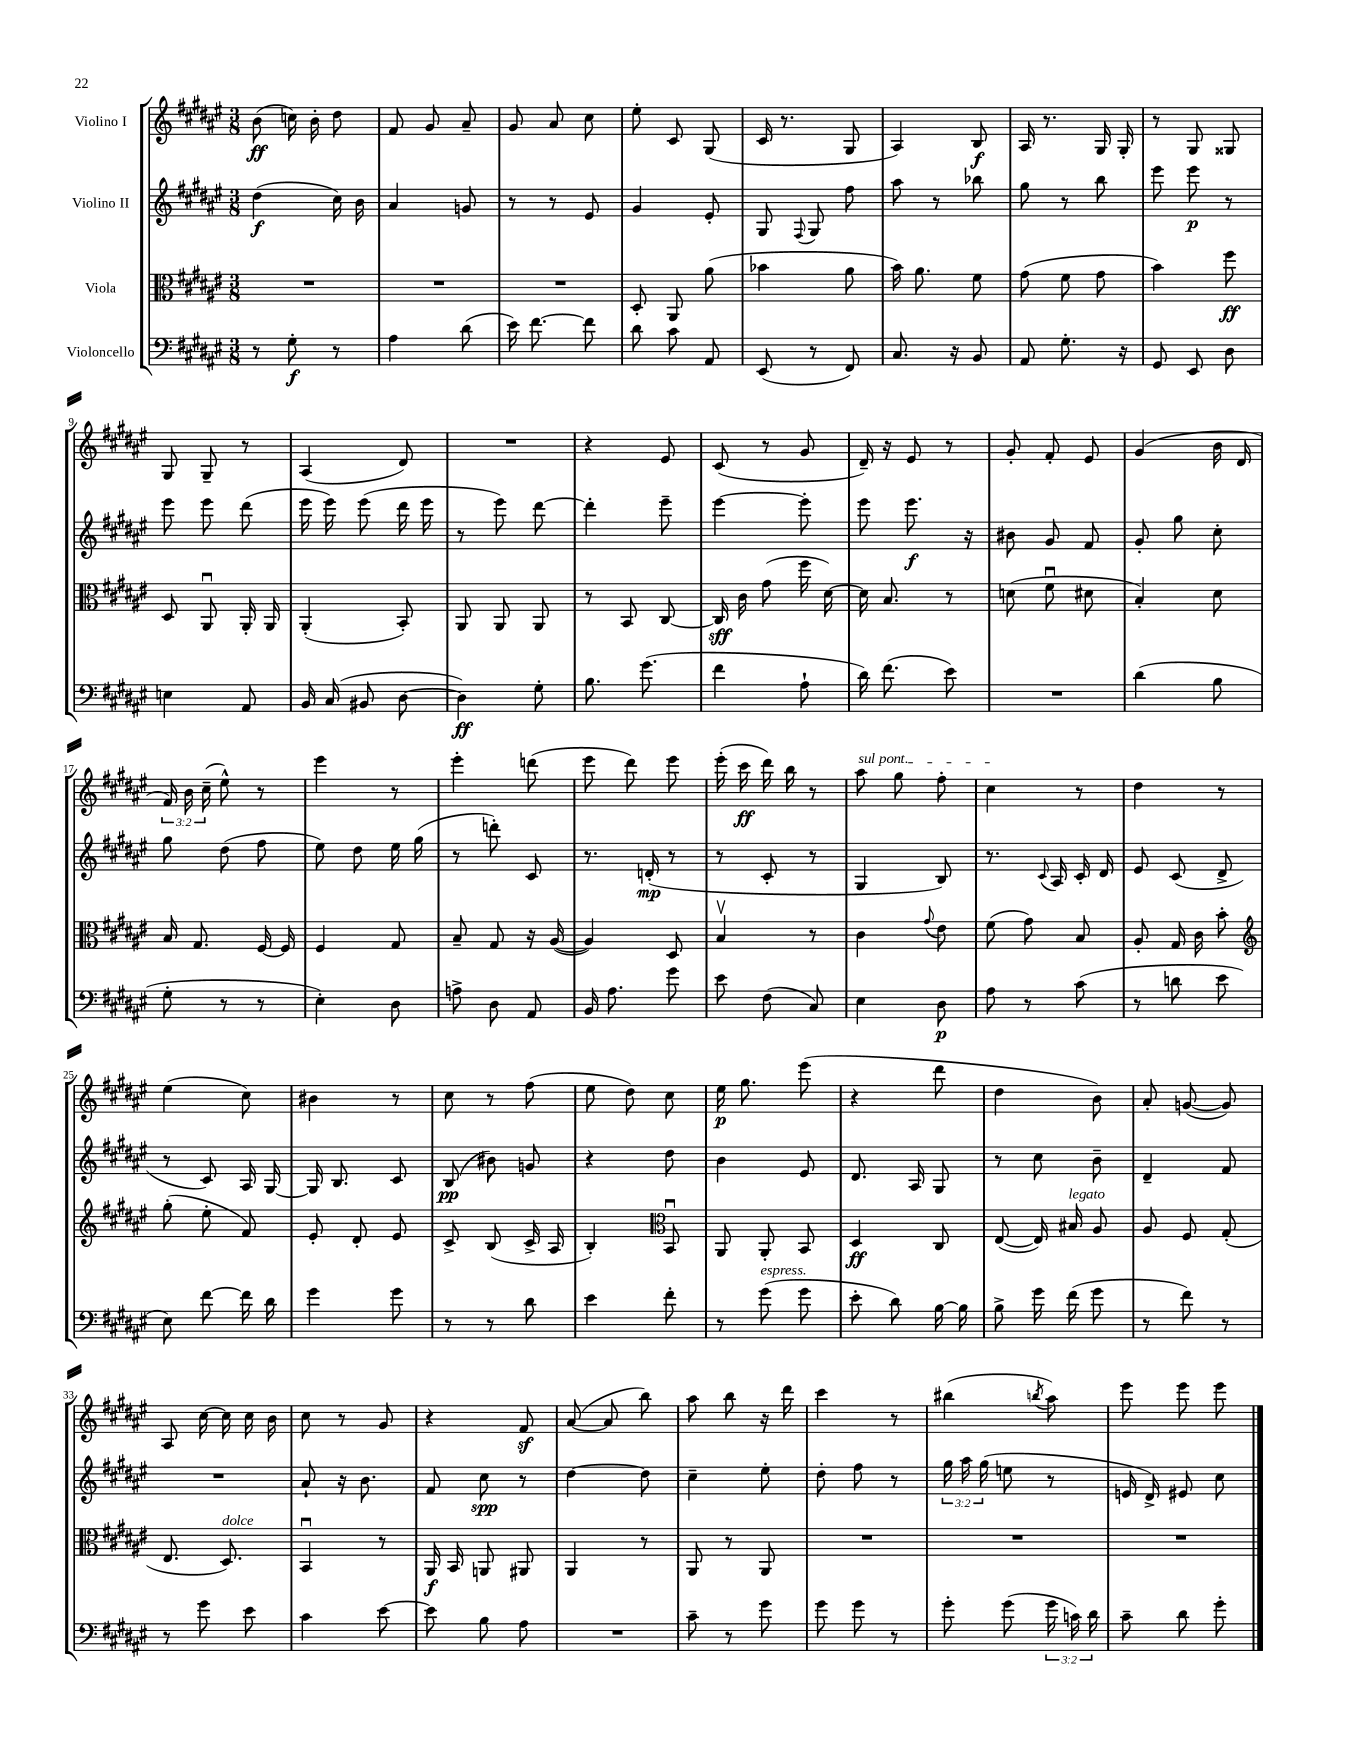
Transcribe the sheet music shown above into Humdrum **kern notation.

**kern	**kern	**kern	**kern
*staff4	*staff3	*staff2	*staff1
*clefF4	*clefC3	*clefG2	*clefG2
*k[f#c#g#d#a#e#]	*k[f#c#g#d#a#e#]	*k[f#c#g#d#a#e#]	*k[f#c#g#d#a#e#]
*M3/8	*M3/8	*M3/8	*M3/8
8r	4.r	(4dd#	(8b
8G#'	.	.	16cc)
.	.	.	16b'
8r	.	16cc#)	8dd#
.	.	16b	.
=	=	=	=
4A#	4.r	4a#	8f#
.	.	.	8g#
(8d#	.	8g	8a#~
=	=	=	=
16e#)	4.r	8r	8g#
[8.f#	.	.	.
.	.	8r	8a#
8f#]	.	8e#	8cc#
=	=	=	=
8d#	8D#'	4g#	8ee#'
8c#	8AA#	.	8c#
8AA#	(8a#	8e#'	(8G#
=	=	=	=
(8EE#	4b-	8G#	16c#
.	.	.	8.r
.	.	8qqF#	.
8r	.	8G#	.
8FF#)	8a#	8ff#	8G#
=	=	=	=
8.C#	16b)	8aa#	4A#)
.	8.a#	.	.
.	.	8r	.
16r	.	.	.
8BB	8f#	8bb-	8B
=	=	=	=
8AA#	(8g#	8gg#	16A#
.	.	.	8.r
8.G#'	8f#	8r	.
.	8g#	8bb	16G#
16r	.	.	16G#'
=	=	=	=
8GG#	4b)	8eee#	8r
8EE#	.	8eee#	8G#
8D#	8ff#	8r	8G##
=	=	=	=
4E	8D#	8eee#	8G#
.	8AA#u	8eee#	8G#~
8AA#	16AA#'	(8ddd#	8r
.	16AA#	.	.
=	=	=	=
16BB	(4AA#'	16eee#	(4A#
(16C#	.	16eee#)	.
8BB#	.	(8eee#	.
[8D#	8BB')	16ddd#	8d#)
.	.	16eee#	.
=	=	=	=
4D#])	8AA#	8r	4.r
.	8AA#	8eee#)	.
8G#'	8AA#	[8ddd#	.
=	=	=	=
8.B	8r	4ddd#']	4r
.	8BB	.	.
(8.g#	.	.	.
.	[8C#	8eee#~	8e#
=	=	=	=
4f#	16C#]	[4eee#	(8c#
.	16c#	.	.
.	(8g#	.	8r
8A#`	16ff#	8eee#']	8g#
.	[16d#)	.	.
=	=	=	=
16d#)	16d#]	8eee#	16d#~)
(8.f#	8.B	.	16r
.	.	8.eee#	8e#
8e#)	8r	.	8r
.	.	16r	.
=	=	=	=
4.r	(8d	8b#	8g#'
.	8f#u	8g#	8f#'
.	8d#	8f#	8e#
=	=	=	=
(4d#	4B')	8g#'	(4g#
.	.	8gg#	.
8B	8d#	8cc#'	16b
.	.	.	16d#
=	=	=	=
8G#'	16B	8gg#	24f#)
.	.	.	24b
.	8.G#	.	.
.	.	.	(24cc#~
8r	.	(8dd#	8ee#^^)
8r	[16F#	8ff#	8r
.	16F#]	.	.
=	=	=	=
4E#')	4F#	8ee#)	4eee#
.	.	8dd#	.
8D#	8G#	16ee#	8r
.	.	(16gg#	.
=	=	=	=
8A^	8B~	8r	4eee#'
8D#	8G#	8ddd')	.
8AA#	16r	8c#	(8ddd
.	([16A#	.	.
=	=	=	=
16BB	4A#])	8.r	8eee#
8.A#	.	.	.
.	.	.	8ddd#)
.	.	(16d'	.
8g#	8D#	8r	8eee#
=	=	=	=
8e#	4Bv	8r	(16eee#'
.	.	.	16ccc#
(8F#	.	8c#'	16ddd#)
.	.	.	16bb
8C#)	8r	8r	8r
=	=	=	=
4E#	4c#	4G#	8aa#
.	.	.	8gg#
.	8qqg#	.	.
8D#	8e#	8B)	8ff#'
=	=	=	=
8A#	(8f#	8.r	4cc#
8r	8g#)	.	.
.	.	8qqc#	.
.	.	16A#	.
(8c#	8B	16c#'	8r
.	.	16d#	.
=	=	=	=
8r	8A#'	8e#	4dd#
8d	16G#	(8c#	.
.	16c#	.	.
8e#	8b'	8d#^	8r
=	=	=	=
*	*clefG2	*	*
8E#)	(8gg#'	8r	(4ee#
[8f#	8ee#'	8c#)	.
16f#]	8f#)	16A#	8cc#)
16d#	.	[16G#	.
=	=	=	=
4g#	8e#'	16G#]	4b#
.	.	8.B	.
.	8d#'	.	.
8g#	8e#	8c#	8r
=	=	=	=
8r	8c#^	(8B	8cc#
8r	(8B	8b#)	8r
8d#	16c#^	8g	(8ff#
.	16A#	.	.
=	=	=	=
4e#	4B')	4r	8ee#
.	.	.	8dd#)
*	*clefC3	*	*
8f#'	8BBu	8dd#	8cc#
=	=	=	=
8r	8AA#	4b	16ee#
.	.	.	8.gg#
(8g#	8AA#'	.	.
8g#	8BB	8e#	(8eee#
=	=	=	=
8e#'	4D#	8.d#	4r
8d#)	.	.	.
.	.	16A#	.
[16B	8C#	8G#	8ddd#
16B]	.	.	.
=	=	=	=
8B^	([8E#	8r	4dd#
16g#	16E#])	8cc#	.
(16f#	16B#	.	.
8g#	8A#	8b~	8b)
=	=	=	=
8r	8A#	4d#~	8a#'
8f#)	8F#	.	([8g
8r	(8G#'	8f#	8g])
=	=	=	=
8r	8.E#	4.r	8A#
8g#	.	.	[16cc#
.	8.D#)	.	16cc#]
8e#	.	.	16cc#
.	.	.	16b
=	=	=	=
4c#	4BBu	8a#`	8cc#
.	.	16r	8r
.	.	8.b	.
[8e#	8r	.	8g#
=	=	=	=
8e#]	16AA#	8f#	4r
.	16BB	.	.
8B	8AA	8cc#	.
8A#	8AA#	8r	8f#
=	=	=	=
4.r	4AA#	[4dd#	([8a#
.	.	.	8a#]
.	8r	8dd#]	8bb)
=	=	=	=
8c#~	8AA#	4cc#~	8aa#
8r	8r	.	8bb
8g#	8AA#	8ee#'	16r
.	.	.	16ddd#
=	=	=	=
8g#	4.r	8dd#'	4ccc#
8g#	.	8ff#	.
8r	.	8r	8r
=	=	=	=
8g#'	4.r	24gg#	(4bb#
.	.	24aa#	.
.	.	(24gg#	.
(8g#	.	8ee	.
.	.	.	8qbb
24g#	.	8r	8aa#)
24c)	.	.	.
24d#	.	.	.
=	=	=	=
8c#~	4.r	16e	8eee#
.	.	16d#^)	.
8d#	.	8e#	8eee#
8g#'	.	8cc#	8eee#
==	==	==	==
*-	*-	*-	*-
